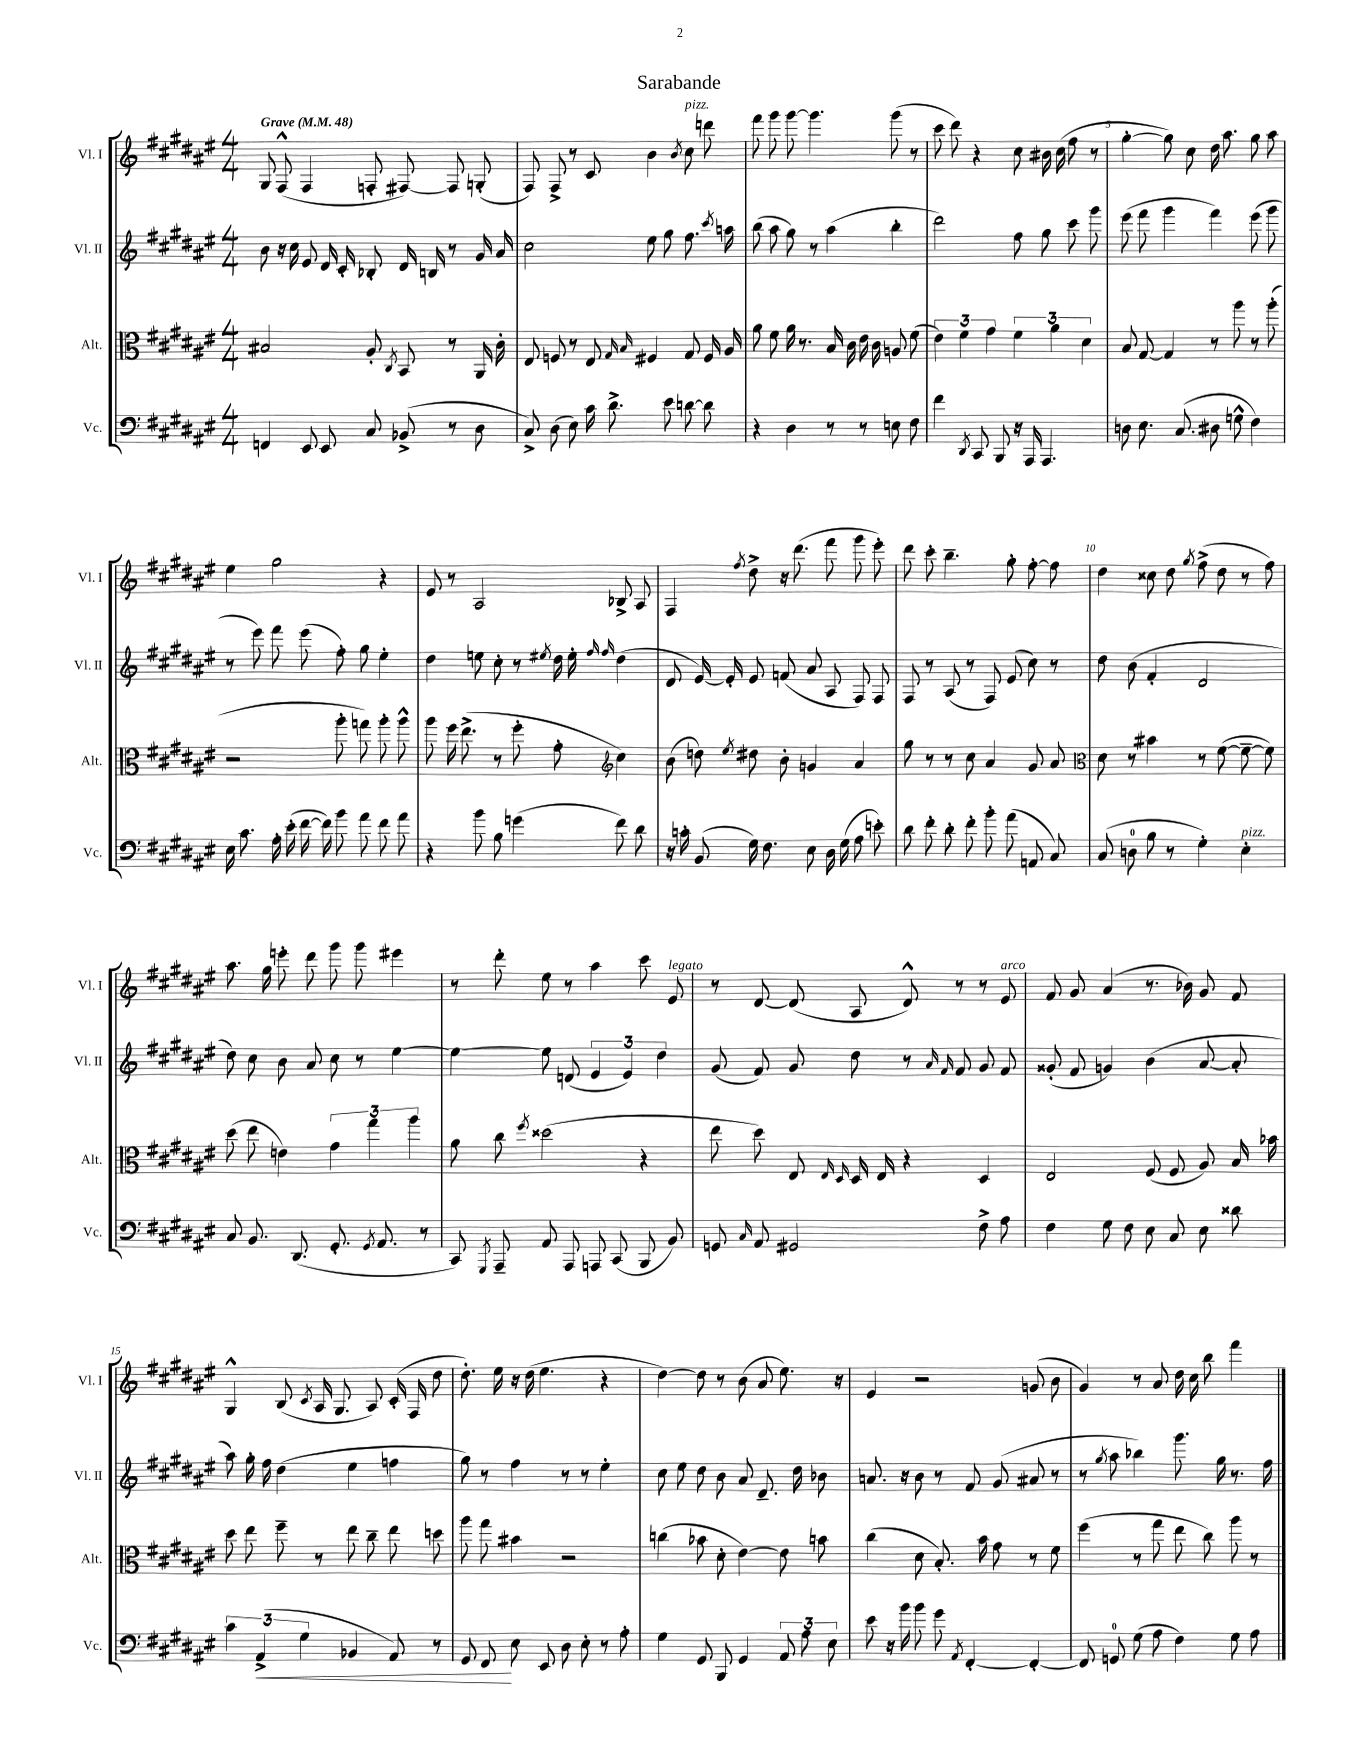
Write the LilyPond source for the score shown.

\header { title = "Sarabande" }
<<
\new StaffGroup <<
\new Staff = "s0" \with { instrumentName = "Vl. I" shortInstrumentName = "Vl. I" } {
    \clef treble \key fis \major \numericTimeSignature \time 4/4 \tempo "Grave" 4 = 48
    \autoBeamOff gis8 fis8-^( fis4 f8-. fis8~) fis8 g8-.( |
    fis8) fis8-> r8 cis'8 b'4 \acciaccatura { b'8 } cis''8^\markup { \italic "pizz." } d'''8 |
    fis'''8 gis'''8 gis'''8~ gis'''4. gis'''8( r8 |
    cis'''8 dis'''8) r4 cis''8 bis'16 cis''16( fis''8 r8 |
    gis''4~-. gis''8) cis''8 dis''16 ais''8. gis''8 ais''8 |
    eis''4 gis''2 r4 |
    eis'8 r8 ais2 bes8-> ais8 |
    fis4 \acciaccatura { fis''8 } dis''8-> r16 dis'''8.( fis'''8 gis'''8 eis'''8-.) |
    dis'''8 cis'''8-. b''4.-- gis''8-. fis''8~-. fis''8 |
    dis''4 cisis''8 dis''8 \acciaccatura { gis''8 } fis''8->( dis''8 r8 fis''8) |
    ais''8. gis''16 e'''8-. dis'''8 gis'''8 gis'''8 eis'''4 |
    r8 dis'''8-. eis''8 r8 ais''4 cis'''8 eis'8^\markup { \italic "legato" } |
    r8 dis'8~ dis'8( ais8 dis'8-^) r8 r8 eis'8^\markup { \italic "arco" } |
    fis'8 gis'8 ais'4( r8. bes'16) gis'8 fis'8 |
    gis4-^ b8( \acciaccatura { cis'8 } ais16 gis8. ais8) cis'16-.( fis16 dis''8 |
    dis''8.-.) eis''16 r16 dis''16( eis''4. r4 |
    dis''4~) dis''8 r8 b'8( ais'8 eis''8.) r16 |
    eis'4 r2 g'8( b'8 |
    gis'4) r8 ais'8 dis''16 cis''16 b''8 fis'''4 \bar "|." |
}
\new Staff = "s1" \with { instrumentName = "Vl. II" shortInstrumentName = "Vl. II" } {
    \clef treble \key fis \major \numericTimeSignature \time 4/4
    \autoBeamOff b'8 r16 cis''16 eis'8 dis'16 cis'16-. bes8-. dis'16 b16 r8 gis'16 ais'16 |
    cis''2 eis''8 gis''8 fis''8. \acciaccatura { cis'''8 } a''16 |
    b''8( ais''8 gis''8) r8 ais''4( b''4-. |
    dis'''2) fis''8 gis''8 cis'''8 gis'''8 |
    eis'''8( fis'''8 gis'''4 fis'''4) eis'''8( gis'''8 |
    r8 eis'''8) fis'''8 eis'''8( fis''8-.) gis''8 eis''4-. |
    dis''4 e''8 cis''8-. r8 \acciaccatura { eis''8 } dis''16 eis''16-. \grace { fis''16 fis''16 } dis''4( |
    dis'8 eis'16~) eis'16-. eis'8 f'8( ais'8 ais8 fis8) fis8 |
    fis8 r8 ais8( r8 fis8) eis'8( cis''8) r8 |
    dis''8 b'8( fis'4-. dis'2 |
    dis''8) cis''8 b'8 ais'8 cis''8 r8 eis''4~ |
    eis''4~ eis''8 d'8( \tuplet 3/2 { eis'4 eis'4) dis''4 } |
    gis'8( fis'8) gis'8 dis''8 r8 \grace { ais'16 fis'16 } fis'8 gis'8 fis'8 |
    gisis'8-.( fis'8 g'4) b'4( ais'8~ ais'8-. |
    ais''8) gis''16-. fis''16 dis''4( eis''4 f''4 |
    gis''8) r8 fis''4 r8 r8 eis''4-. |
    cis''8 eis''8 dis''8 b'8 ais'8 dis'8.-- dis''16 bes'8 |
    a'8. r16 b'8 r8 fis'8 gis'8( ais'8 r8 |
    r8 \acciaccatura { gis''8 } ais''8 bes''4) gis'''8. gis''16 r8. fis''16 \bar "|." |
}
\new Staff = "s2" \with { instrumentName = "Alt." shortInstrumentName = "Alt." } {
    \clef alto \key fis \major \numericTimeSignature \time 4/4
    \autoBeamOff bis2 ais8-. \acciaccatura { cis8 } b,8 r8 ais,16 cis'16-. |
    eis8 f8 r8 eis8 \grace { gis16 b16 } fis4 gis8 fis16 ais16 |
    ais'8 fis'8 ais'16 r8. b16 cis'16 eis'16 cis'16 a8 fis'8( |
    \tuplet 3/2 { eis'4) fis'4 gis'4 } \tuplet 3/2 { fis'4 ais'4 dis'4 } |
    b8 gis8~ gis4 r8 ais''8 r8 ais''8-.( |
    r2 ais''8-. g''8) ais''8-. ais''8-^ |
    ais''8 fis''16 eis''8.->( r8 fis''8-. gis'8-. \clef treble cis''4) |
    b'8( d''8) \acciaccatura { eis''8 } dis''8 b'8-. g'4 ais'4 |
    gis''8 r8 r8 cis''8 ais'4 gis'8 ais'8 |
    \clef alto dis'8 r8 bis'4 r8 fis'8~( fis'8~-- fis'8) |
    dis''8( eis''8 e'4) \tuplet 3/2 { gis'4 gis''4 ais''4 } |
    ais'8 cis''8 \acciaccatura { fis''8 } disis''2( r4 |
    eis''8 dis''8) eis8 \grace { eis16 dis16 } dis16 eis16 r4 dis4 |
    eis2 fis8( fis8 ais8) b16 bes'16 |
    dis''8 eis''8 fis''8-- r8 eis''8 cis''8-- eis''8 d''8 |
    ais''8 gis''8 bis'4 r2 |
    c''4( bes'8 dis'8-. eis'4~) eis'8 b'8 |
    cis''4( dis'8 b8.-.) b'16 gis'8 r8 fis'8 |
    fis''4( r8 gis''8 eis''8 cis''8) ais''8 r8 \bar "|." |
}
\new Staff = "s3" \with { instrumentName = "Vc." shortInstrumentName = "Vc." } {
    \clef bass \key fis \major \numericTimeSignature \time 4/4
    \autoBeamOff f,4 eis,8 eis,8 cis8 bes,8->( r8 dis8 |
    cis8->) dis8( eis8) cis'16 dis'8.-> eis'8 d'8~ d'8 |
    r4 dis4 r8 r8 e8 fis8 |
    fis'4 \acciaccatura { dis,8 } cis,8 b,,8 r16 ais,,16 ais,,4. |
    d8 eis8. cis8.( dis8 g8-^ fis4) |
    eis16 cis'8. ais16-. eis'16-.( fis'16~ fis'16) b'8 ais'8 fis'8 ais'8 |
    r4 b'8 b8 g'4( fis'8) dis'8 |
    r16 c'16-. b,8( gis16) fis8. eis8 dis16 gis16( ais8 e'8-.) |
    dis'8 fis'8-. dis'8-. fis'8-. b'8-. ais'8( a,8 cis8) |
    cis8( d8-0 b8 r8 gis4-.) eis4-.^\markup { \italic "pizz." } |
    cis8 b,8. dis,8.( gis,8.-. \acciaccatura { gis,8 } ais,8. r8 |
    cis,8) \acciaccatura { gis,,8 } ais,,8-- ais,8 ais,,8 a,,8 cis,8( b,,8 b,8) |
    g,8 \grace { cis16 } ais,8 gis,2 fis8-> ais8 |
    fis4 gis8 fis8 eis8 cis8 eis8 disis'8 |
    \tuplet 3/2 { cis'4 ais,4->\<( gis4 } bes,4 ais,8) r8 |
    gis,8 fis,8\! eis8 eis,8 dis8 eis8-. r8 ais8-. |
    gis4 gis,8 b,,8 gis,4 \tuplet 3/2 { ais,8 ais8 eis8 } |
    eis'8 r16 b'16 b'8 gis'8 \acciaccatura { ais,8 } fis,4~-. fis,4~-. |
    fis,8 g,8-0 gis8( ais8 fis4) gis8 ais8 \bar "|." |
}
>>
>>
\layout { \context { \Score \override BarNumber.break-visibility = ##(#f #t #t) barNumberVisibility = #(every-nth-bar-number-visible 5) } }
